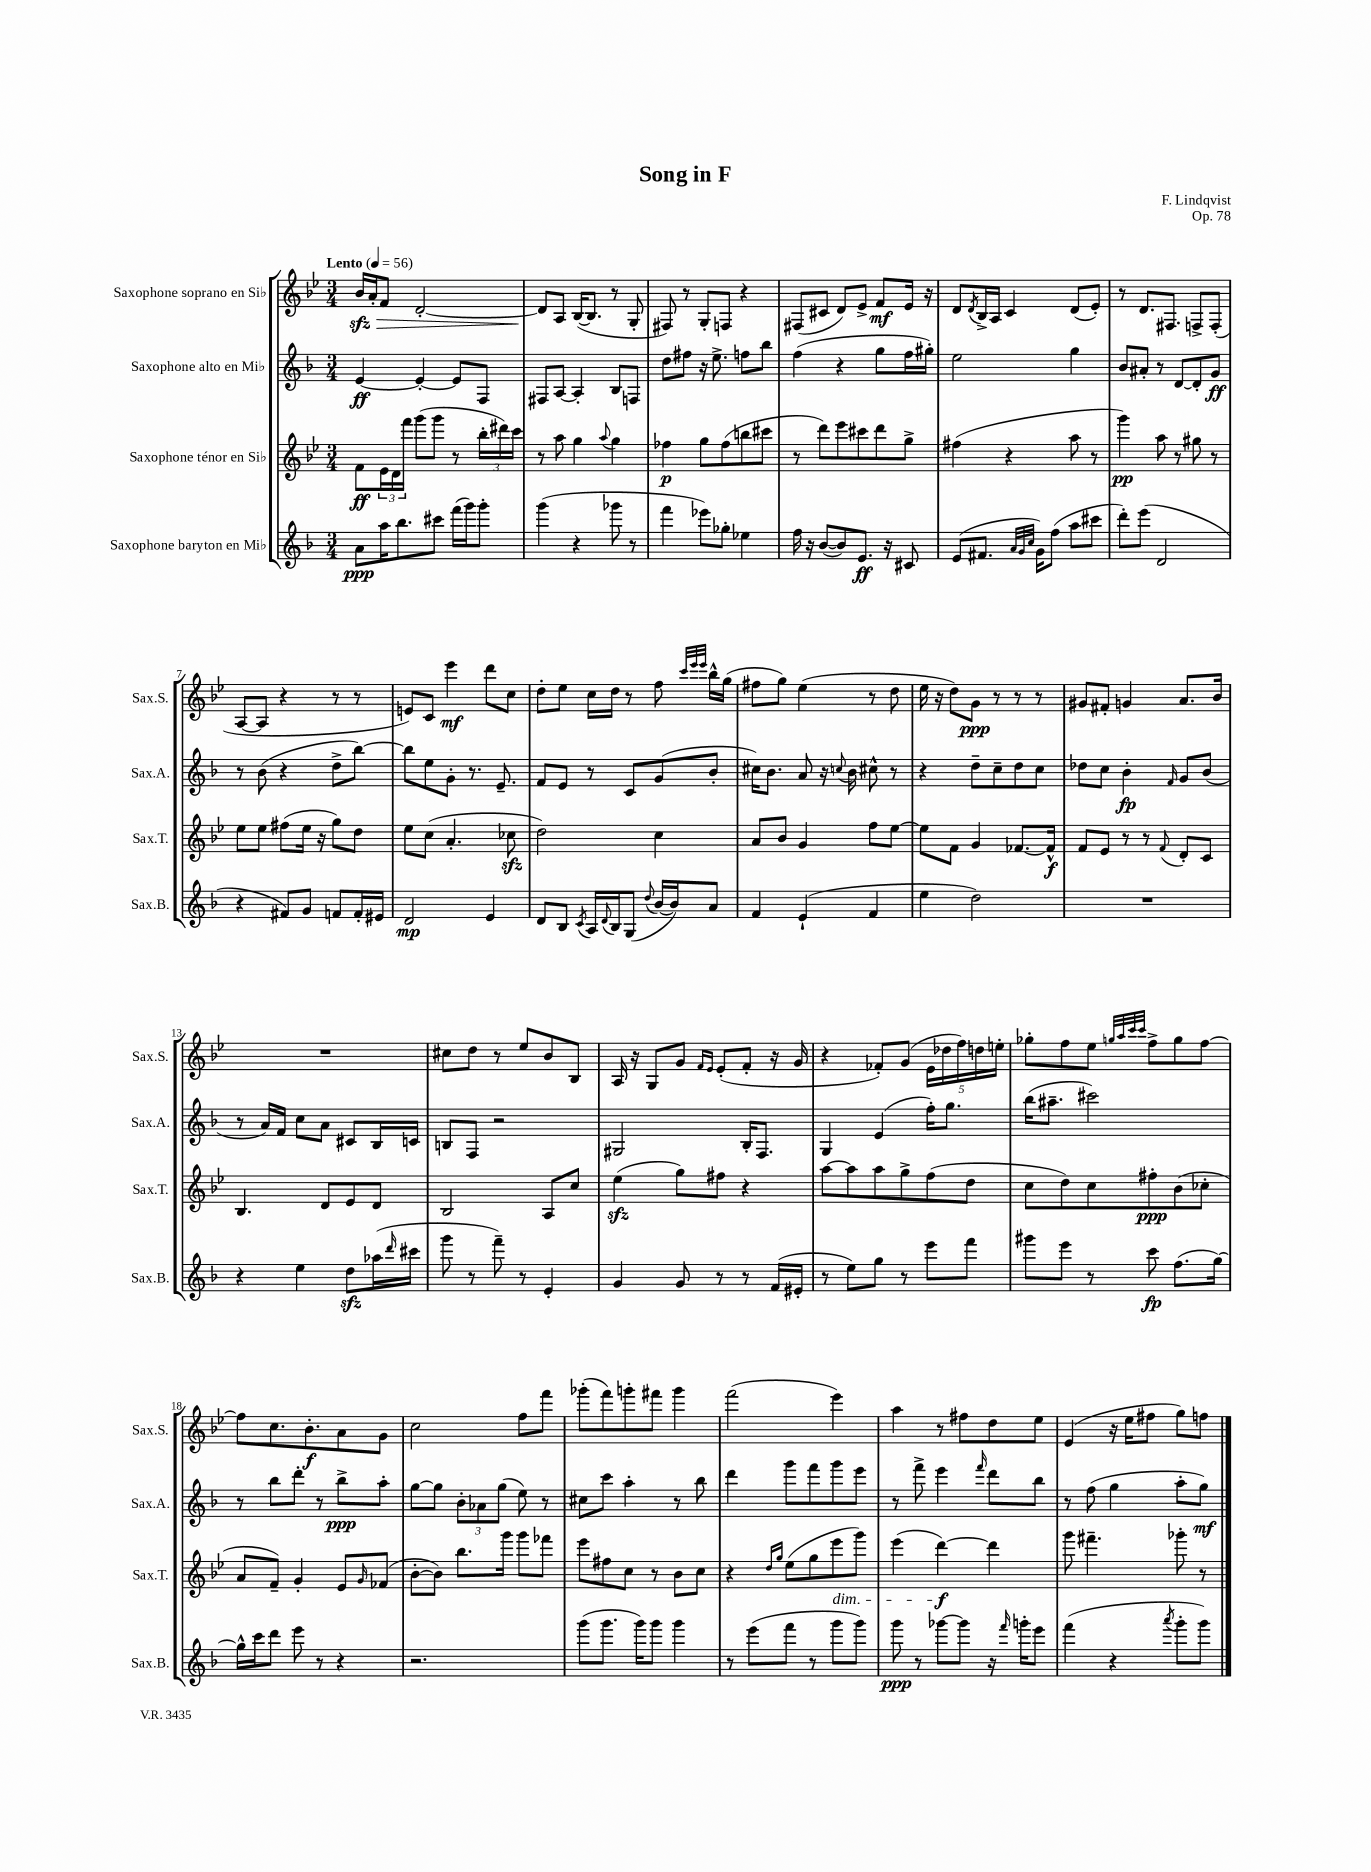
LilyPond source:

\header { title = "Song in F" composer = "F. Lindqvist" opus = "Op. 78" }
<<
\new StaffGroup <<
\new Staff = "s0" \with { instrumentName = "Saxophone soprano en Sib" shortInstrumentName = "Sax.S." } {
    \clef treble \key bes \major \numericTimeSignature \time 3/4 \tempo "Lento" 4 = 56
    bes'16\sfz\> a'16-. f'8 d'2~-. |
    d'8\! a8 bes16~( bes8. r8 g8-. |
    fis8) r8 g8-. f8 r4 |
    fis8( cis'8 d'8) ees'8-> f'8\mf ees'16 r16 |
    d'8 \acciaccatura { d'8 } bes16-> a16 c'4 d'8( ees'8-.) |
    r8 d'8. fis8. f8-> f8-.( |
    a8~ a8 r4 r8 r8 |
    e'8) c'8 ees'''4\mf d'''8 c''8 |
    d''8-. ees''8 c''16 d''16 r8 f''8 \grace { c'''32 ees'''32 ees'''32 } bes''16-^ g''16( |
    fis''8 g''8) ees''4( r8 d''8 |
    ees''16 r16 d''8) g'8\ppp r8 r8 r8 |
    gis'8 fis'8-. g'4 a'8. bes'16 |
    R2. |
    cis''8 d''8 r8 ees''8 bes'8 bes8 |
    a16 r16 g8 g'8 \grace { f'16 ees'16 } ees'8-.( f'8-. r16 g'16 |
    r4 fes'8-.) g'8( \tuplet 5/4 { ees'16 des''16 f''16) d''16 e''16-. } |
    ges''8-. f''8 ees''8 \grace { g''32 a''32 c'''32 c'''32 } f''8-> g''8 f''8~ |
    f''8 c''8. bes'8.-.\f a'8 g'8 |
    c''2 f''8 f'''8 |
    ges'''8-.( f'''8) g'''8-. fis'''8 g'''4 |
    f'''2( ees'''4) |
    a''4 r8 fis''8 d''8 ees''8 |
    ees'4( r16 ees''16 fis''8 g''8) f''8 \bar "|." |
}
\new Staff = "s1" \with { instrumentName = "Saxophone alto en Mib" shortInstrumentName = "Sax.A." } {
    \clef treble \key f \major \numericTimeSignature \time 3/4
    e'4~\ff e'4~-. e'8 f8 |
    fis8 a8~ a4-. bes8 f8 |
    d''8 fis''8 r16 e''8.-> f''8 bes''8 |
    f''4( r4 g''8 f''16 gis''16-.) |
    e''2 g''4 |
    bes'8 ais'8-. r8 d'8~ d'8-. g'8\ff |
    r8 bes'8( r4 d''8-> bes''8~) |
    bes''8 e''8 g'8-. r8. e'8.-- |
    f'8 e'8 r8 c'8 g'8( bes'8-. |
    cis''16) bes'8. a'8 r16 \appoggiatura { c''8 } bes'16 cis''8-^ r8 |
    r4 d''8-- c''8-- d''8 c''8 |
    des''8 c''8 bes'4-.\fp \grace { f'16 } g'8 bes'8( |
    r8 a'16) f'16 c''8 a'8 cis'8 bes16 c'16 |
    b8 f8 r2 |
    gis2 bes16-. f8. |
    g4 e'4( f''16-.) g''8. |
    bes''16( ais''8.-- cis'''2) |
    r8 bes''8 d'''8-. r8 bes''8->\ppp a''8-. |
    g''8~ g''8 \tuplet 3/2 { bes'8-. aes'8 g''8( } e''8) r8 |
    cis''8 c'''8 a''4-. r8 bes''8 |
    d'''4 g'''8 f'''8 g'''8 e'''8 |
    r8 f'''8-> e'''4 \grace { f'''16 } d'''8 bes''8 |
    r8 f''8( g''4 a''8-. g''8\mf) \bar "|." |
}
\new Staff = "s2" \with { instrumentName = "Saxophone ténor en Sib" shortInstrumentName = "Sax.T." } {
    \clef treble \key bes \major \numericTimeSignature \time 3/4
    f'8\ff \tuplet 3/2 { ees'16 d'16 f'''16 } g'''8( g'''8 r8 \tuplet 3/2 { bes''16-. dis'''16) c'''16 } |
    r8 a''8 g''4 \appoggiatura { a''8 } g''4 |
    fes''4\p g''8 fes''8( b''8 cis'''8 |
    r8 d'''8) ees'''8 cis'''8 d'''8 g''8-> |
    fis''4( r4 a''8 r8 |
    g'''4\pp) a''8 r8 gis''8 r8 |
    ees''8 ees''8 fis''8( ees''16 r16 g''8) d''8 |
    ees''8 c''8( a'4.-. ces''8\sfz |
    d''2) c''4 |
    a'8 bes'8 g'4 f''8 ees''8~ |
    ees''8 f'8 g'4 fes'8.~ fes'16-^\f |
    f'8 ees'8 r8 r8 \appoggiatura { f'8 } d'8-. c'8 |
    bes4. d'8 ees'8 d'8 |
    bes2 a8 c''8 |
    ees''4\sfz( g''8) fis''8 r4 |
    a''8~ a''8 a''8 g''8-> f''8( d''8 |
    c''8 d''8) c''8 fis''8-.\ppp bes'8( ces''8-. |
    a'8 f'8--) g'4-. ees'8 \grace { g'16 } fes'8( |
    bes'8~-. bes'8) bes''8. g'''16 g'''8 fes'''8 |
    ees'''8 fis''8 c''8 r8 bes'8 c''8 |
    r4 \grace { d''16 g''16 } ees''8( g''8 ees'''8\dim g'''8) |
    ees'''4( d'''4~\f\!) d'''4 |
    g'''8 fis'''4.-- ges'''8-. r8 \bar "|." |
}
\new Staff = "s3" \with { instrumentName = "Saxophone baryton en Mib" shortInstrumentName = "Sax.B." } {
    \clef treble \key f \major \numericTimeSignature \time 3/4
    a'8\ppp a''16 bes''8. cis'''8 f'''16( g'''16) g'''8-. |
    g'''4( r4 ges'''8 r8 |
    f'''4 ees'''8) ges''8-. ees''4 |
    f''16 r16 bes'8~( bes'8) e'8.\ff r16 cis'8 |
    e'8( fis'8. \grace { a'32 g'32 c''32 } g'16) f''8( a''8 cis'''8 |
    d'''8-.) e'''8( d'2 |
    r4 fis'8) g'8 f'8 f'16-. eis'16 |
    d'2\mp e'4 |
    d'8 bes8 \acciaccatura { c'8 } a16 \appoggiatura { d'8 } bes16 g8( \appoggiatura { d''8 } bes'16~ bes'16) a'8 |
    f'4 e'4-!( f'4 |
    e''4 d''2) |
    R2. |
    r4 e''4 d''8\sfz aes''16( \grace { d'''16 } cis'''16 |
    g'''8 r8 f'''8--) r8 e'4-. |
    g'4 g'8 r8 r8 f'16( eis'16-. |
    r8 e''8) g''8 r8 e'''8 f'''8 |
    gis'''8 e'''8 r8 c'''8\fp f''8.( g''16~) |
    g''16-^ c'''16 d'''8 e'''8 r8 r4 |
    r2. |
    g'''8( g'''8. g'''16) g'''8 g'''4 |
    r8 e'''8( f'''8 r8 g'''8 g'''8) |
    g'''8\ppp r8 ges'''8~ ges'''8 r16 \grace { f'''16 } g'''16-. e'''8 |
    f'''4( r4 \acciaccatura { a'''8 } g'''8-. g'''8) \bar "|." |
}
>>
>>
